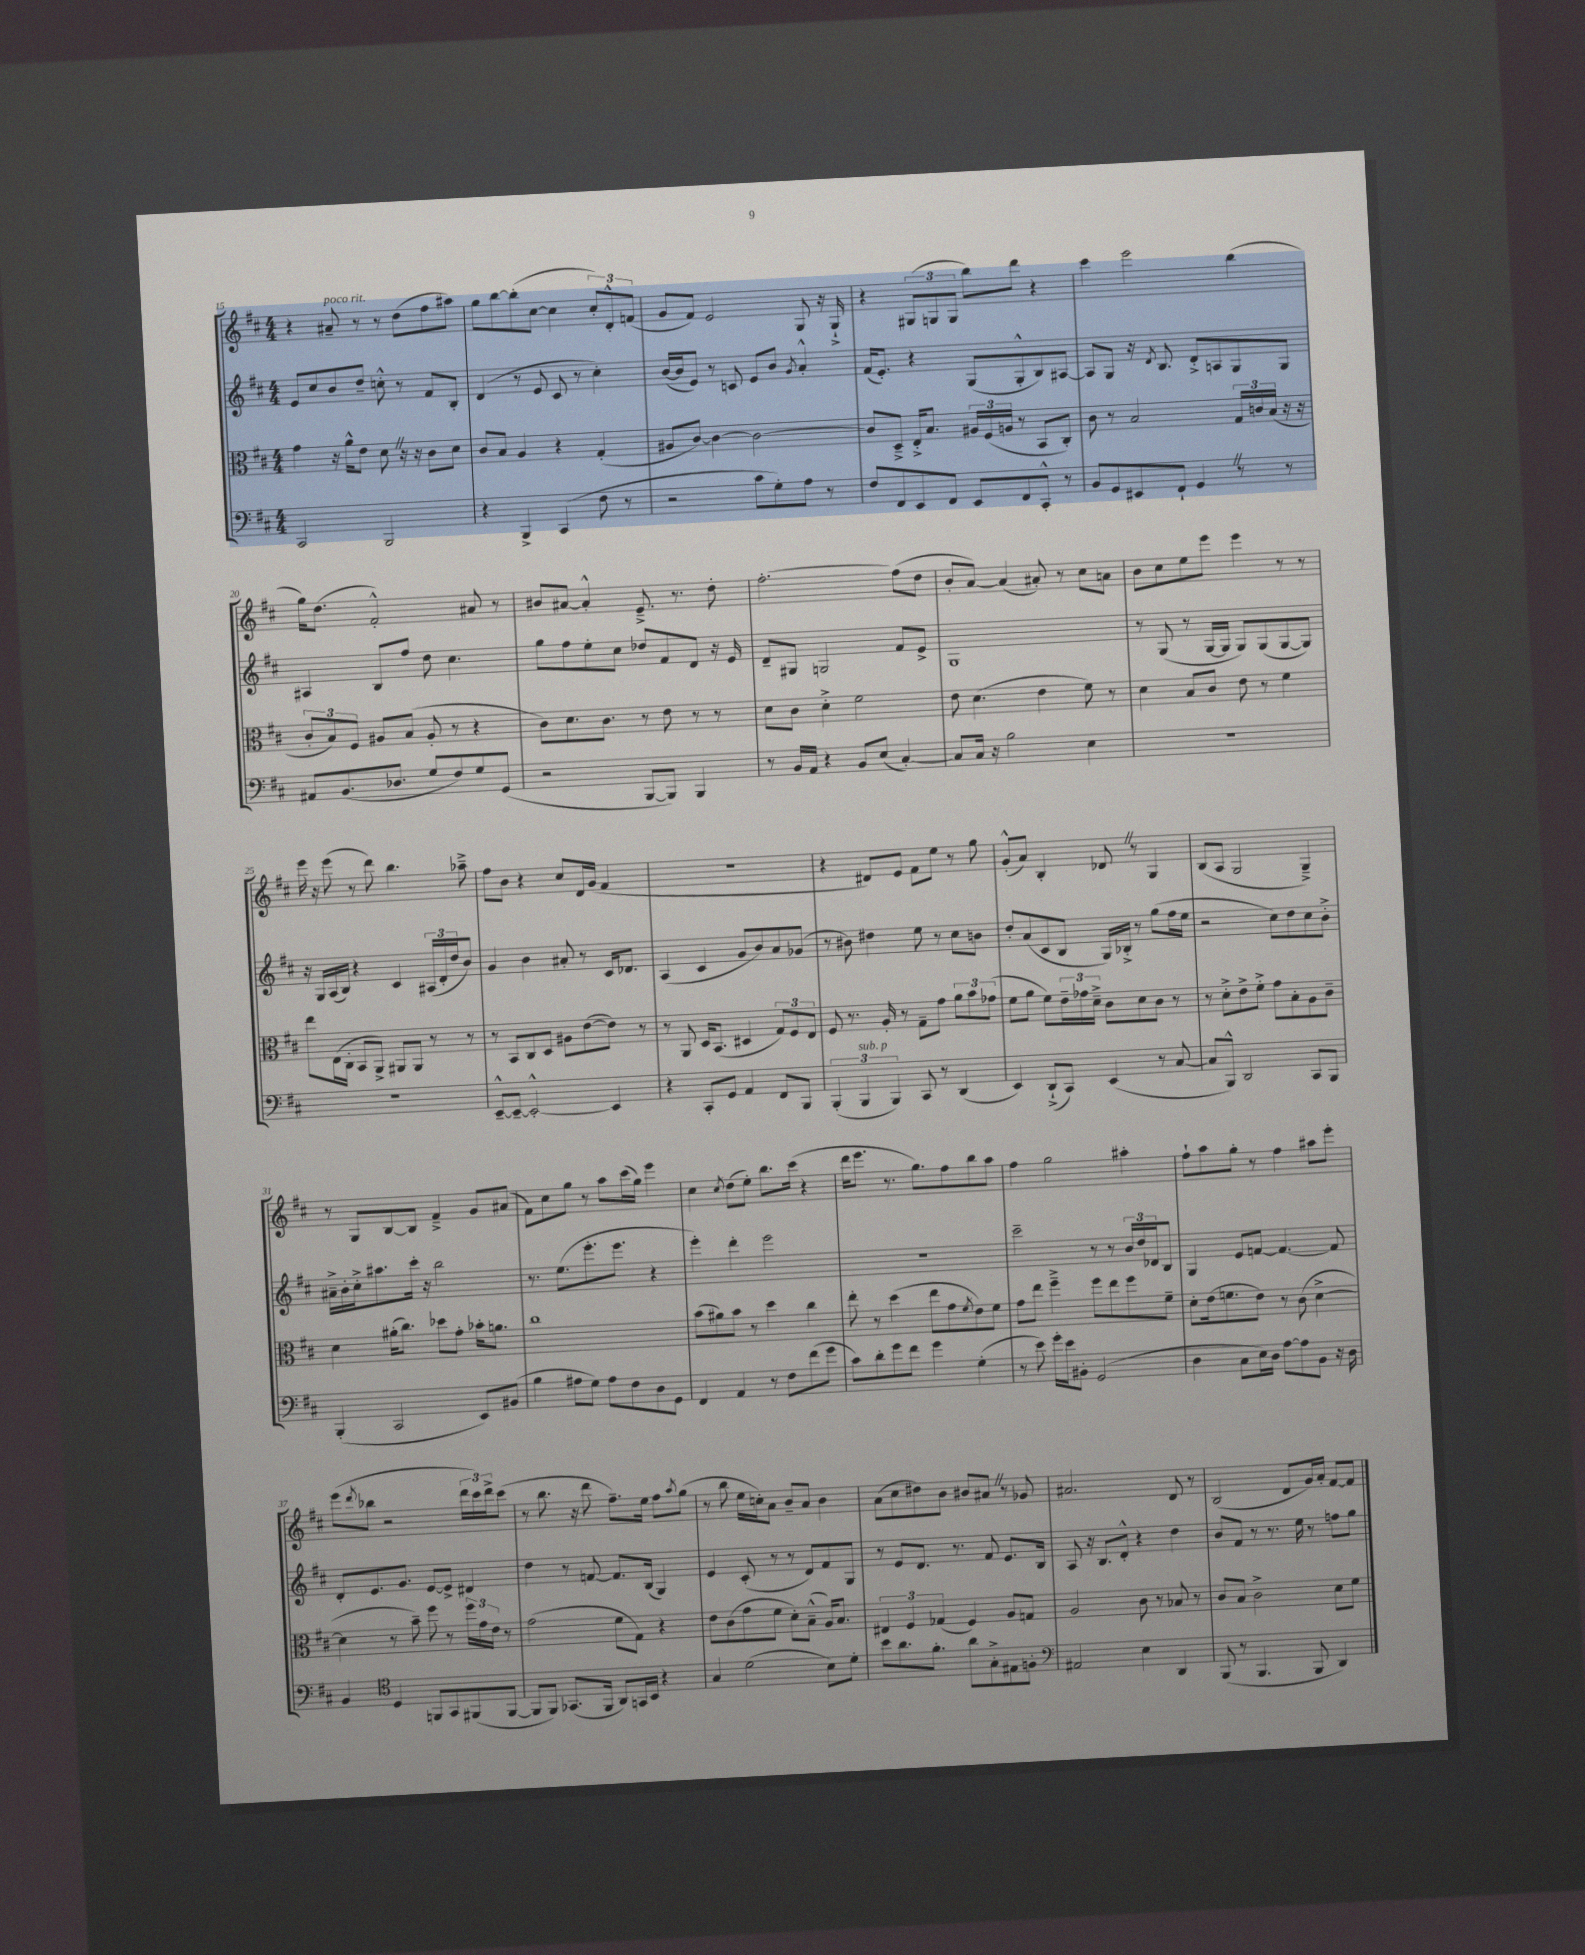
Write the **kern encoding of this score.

**kern	**kern	**kern	**kern
*staff4	*staff3	*staff2	*staff1
*clefF4	*clefC3	*clefG2	*clefG2
*k[f#c#]	*k[f#c#]	*k[f#c#]	*k[f#c#]
*M4/4	*M4/4	*M4/4	*M4/4
2CC#	4g	8e	4r
.	.	8cc#	.
.	16r	8b	8a#~
.	16a^^	.	.
.	8e	8dd~	8r
2BBB	8d	8cc'^^	8r
.	16r	8r	(8dd
.	16r	.	.
.	8c#	8f#	8ff#
.	8d	8B'	8aa#)
=	=	=	=
4r	8c#	(4d	8gg
.	8B	.	[8bb
4BBB^	4A	8r	(8bb']
.	.	8e	[8cc#
(4CC#	4r	8c#	4cc#]
.	.	8r	.
8F#	(4G'	4cc#')	12cc#')
.	.	.	12d'^^
8r	.	.	.
.	.	.	(12f
=	=	=	=
2r	8A#	([16b	8g
.	.	16b]	.
.	[8c#)	8e)	8f#)
.	4c#_	8r	2e
.	.	8c	.
8c#	2c#_	8e	.
8G')	.	8b	.
.	.	8qg	.
8A	.	4a'^^	8G
8r	.	.	16r
.	.	.	16G`^
=	=	=	=
8F#	8c#]	(16f#	4r
.	.	8.e')	.
8FF#	8D~^	.	.
8EE	16E'^	4r	(12G#
.	8.B	.	.
.	.	.	12G
8FF#	.	.	.
.	.	.	12G
8EE	24A#	(8G	8bb)
.	(24F#	.	.
.	24A	.	.
8FF#	8r	8G'^^	8ddd
8CC#'^^	8BB	8B)	4r
8r	8C#')	[8A#	.
=	=	=	=
8BB	8c#	8A#]	4ccc#
8GG	8r	8G	.
8EE#	2B	16r	2eee
.	.	8qd	.
.	.	8.B	.
8FF#`	.	.	.
4GG	.	8d'^	.
.	.	8A	.
8r	24G	8G	(4bb
.	24c	.	.
.	(24B	.	.
8r	16r	8G	.
.	16r	.	.
=	=	=	=
8AA#	12c#'	4A#	16gg)
.	.	.	(8.dd
.	12B)	.	.
(8.BB	.	.	.
.	12F#	.	.
.	8A#	8B	2f#'^^)
8.D-	.	.	.
.	(8B	8ff#	.
8G	8A#'	8dd	.
8F#)	8r	4.cc#	.
8G	4r	.	8a#
(8GG	.	.	8r
=	=	=	=
2r	8c#)	8gg	8b#
.	8.d	8ff#	[8a#
.	.	8ee'	4a#'^^]
.	8.c#	.	.
.	.	8cc#	.
[8BBB	8r	8dd-	8.e~^
8BBB])	8e	8f#	.
.	.	.	8.r
4BBB	8r	8d	.
.	8r	16r	8dd'
.	.	16e	.
=	=	=	=
8r	8d	8d~	[2.ff#'
16BB	8c#	8G#	.
16AA	.	.	.
4r	4d'^	2G	.
8BB	2f#	.	.
(8E	.	.	.
[4C#')	.	8f#	(8ff#]
.	.	8e^	8dd
=	=	=	=
8C#]	8e	1G	8b'
16C#	(4.d	.	[8a)
16r	.	.	.
2B	.	.	(4a]
.	4e	.	8a#')
.	.	.	8r
4E	8f#)	.	8cc#
.	8r	.	8a
=	=	=	=
1r	4d	8r	8b
.	.	(8G	8cc#
.	8B	8r	8ee
.	8c#	[16G	8eee
.	.	16G]	.
.	8e	8G)	4eee
.	8r	(8G	.
.	4f#	[8G	8r
.	.	8G])	8r
=	=	=	=
1r	8ee	16r	16eee
.	.	16G	16r
.	(16E	(16A	(8eee
.	16C#'	16B)	.
.	8BB	4r	8r
.	8AA^)	.	8ddd)
.	8AA#	4c#	4.bb
.	8AA#	.	.
.	8r	(24A#	.
.	.	24d'	.
.	.	24dd	.
.	8r	8b)	8aa-~^
=	=	=	=
[8EE~^^	8r	4g	8ff#
8EE~_	8BB	.	8b
2EE'^^_	8C#	4b	4r
.	8D	.	.
.	8A#	8a#'	8cc#
.	([8e	8r	16d
.	.	.	(16g
4EE]	8e])	16c#	4f#
.	.	8.d-	.
.	8r	.	.
=	=	=	=
4r	8r	(4A	1r
.	8AA	.	.
8CC#'	16D	4c#	.
.	(8.BB	.	.
8GG	.	.	.
4AA	4D#	8g	.
.	.	8b)	.
8FF#	12G)	8a	.
.	12F#	.	.
8BBB	.	(8g-	.
.	12E	.	.
=	=	=	=
(6BBB'	8F#	8r	4r
.	8.r	8b#)	.
6BBB	.	.	.
.	.	4dd#	8d#)
.	16A'	.	.
6BBB)	.	.	.
.	8r	.	8e
8CC#	8G~	8ee	8f#
8r	8g	8r	8ee
(4DD	12a	8cc#	8r
.	12b	.	.
.	.	8b	8gg
.	(12g-	.	.
=	=	=	=
4EE)	8f#	8dd'	(8g'^^
.	8a	(8a	8a)
(8DD`^	8f#)	8c#	4B'
8CC#)	24e~	8B	.
.	24g-	.	.
.	24d~^	.	.
(4EE	8c#	16G)	8d-
.	.	16B-'^	.
.	8d	8r	8r
8r	8c#	(8gg	4G
[8C#	8r	16ff#	.
.	.	16ee	.
=	=	=	=
8C#]	8r	2r	(8B
8BBB^^)	8d'^	.	8A
2DD	8e^	.	2G
.	8f#'^	.	.
.	8g	8cc#)	.
.	8B'	8dd	.
8CC#	8A	8cc#	4G~^)
8BBB	8c#~	8b'^	.
=	=	=	=
(4BBB'	4d	16a#~^	8r
.	.	16b'	.
.	.	16cc#'^	8G
.	.	8.aa#	.
2CC#	(16a#'	.	[8B
.	8.cc#)	.	.
.	.	16ccc#'	8B]
.	.	16r	.
.	8dd-	2bb	4f#~^
.	8g'	.	.
8EE)	16b-'	.	8g
.	8.a	.	.
(8BB#	.	.	(8a#
=	=	=	=
4B	1cc#	8.r	8f#)
.	.	.	8cc#
.	.	(8.ee	.
8A#	.	.	8gg
8G)	.	8.eee'	8r
8A#	.	.	8aa
.	.	8.eee	.
8F#	.	.	(16ccc#
.	.	.	16gg)
8D	.	4r	4eee
8GG	.	.	.
=	=	=	=
4FF#	(8b	4eee')	4cc#
.	8a#)	.	.
.	.	.	8qcc#
4AA	8b	4ddd'	(8dd
.	8r	.	8ee')
8r	4dd	2eee	8.bb
8F#	.	.	.
.	.	.	(16ccc#
(8f#	4cc#	.	4r
8g	.	.	.
=	=	=	=
8c#)	8ee'	1r	16ddd
.	.	.	8.eee
8d'	8r	.	.
8g	(4dd	.	8.r
8f#	.	.	.
.	.	.	8.gg)
4g	8ee	.	.
.	8g	.	8ff#
.	8qf#	.	.
(4G'	8e)	.	8bb
.	8f#	.	8aa
=	=	=	=
8r	8g	2ccc#~	4ff#
8e)	8ee	.	.
16g'	4ff#~^	.	2gg
16e	.	.	.
8BB#'	.	.	.
(2GG	8ff#	8r	.
.	8ee	8r	.
.	8ff#	24b	4aa#'
.	.	24dd	.
.	.	24d-	.
.	8f#~	8B	.
=	=	=	=
4D	8d'	4G	8ff#`
.	(16e	.	8aa
.	8.f	.	.
8C#	.	8e	8gg'
16E)	8e)	[8f	8r
16D	.	.	.
[8A	8r	4.f_	4ff#
8A]	(8c#	.	.
8BB	[4d^	.	8aa#
16r	.	8f]	8eee'
16D	.	.	.
=	=	=	=
4BB	4d]	8d'	(8eee
.	.	.	8qddd
.	.	8.e	8bb-
*clefC4	*	*	*
4D	8r	.	2r
.	.	8.g	.
.	8b~)	.	.
8FF	8ff#	[8e	.
8GG	8r	8e^]	.
(8FF#	24ff#	4d#	24ddd
.	24g	.	24ccc#)
.	24e	.	24ddd^
[8FF#	8r	.	(8ccc#
=	=	=	=
8FF#]	(2g	4dd	8r
8FF#)	.	.	8.bb
(8.GG-	.	8r	.
.	.	.	16r
.	.	[8f	8ddd
16FF#	.	.	.
8AA)	8f#	8.f]	8.ff#~)
16GG	8G)	.	.
16BB	.	(16B	16ee
4r	4r	4G)	8ff#
.	.	.	8qaa
.	.	.	(8gg
=	=	=	=
4G	8e	4e	8r
.	(8c#	.	8bb
(2d	8g	(8c#'	16ee
.	.	.	16cc')
.	8f#	8r	8a
.	8d')	8r	8b~
.	(8B~^^	8d)	8a
8B)	16A)	8f#	4b
.	8.B	.	.
8d'	.	8G	.
=	=	=	=
8b	6E#	8r	(8a
8.a	.	8e	8cc#
.	6F#	.	.
.	.	8.d	8dd#)
8.f#'	.	.	.
.	(6G-	.	.
.	.	.	8b
.	.	8.r	.
8a	4F#)	.	8b#
8G'^	.	8f#	8a#
8E#	8A	8.e	8r
8F'	8G	.	8g-
.	.	16B	.
=	=	=	=
*clefF4	*	*	*
2AA#	2A	8A	2.a#
.	.	16r	.
.	.	8.B	.
.	.	8d'^^	.
4E	8c#	4r	.
.	8r	.	.
4DD	8B-	4dd	8d
.	8r	.	8r
=	=	=	=
(8BBB	8c#	8b	(2B
8r	8B	8f#	.
4.BBB	2c#^	8r	.
.	.	8.r	.
.	.	.	8d
.	.	16ee	.
8BBB	.	8r	16g)
.	.	.	16a'
4DD)	8d	8ff	[8f#
.	8f#	8gg	8f#]
==	==	==	==
*-	*-	*-	*-
